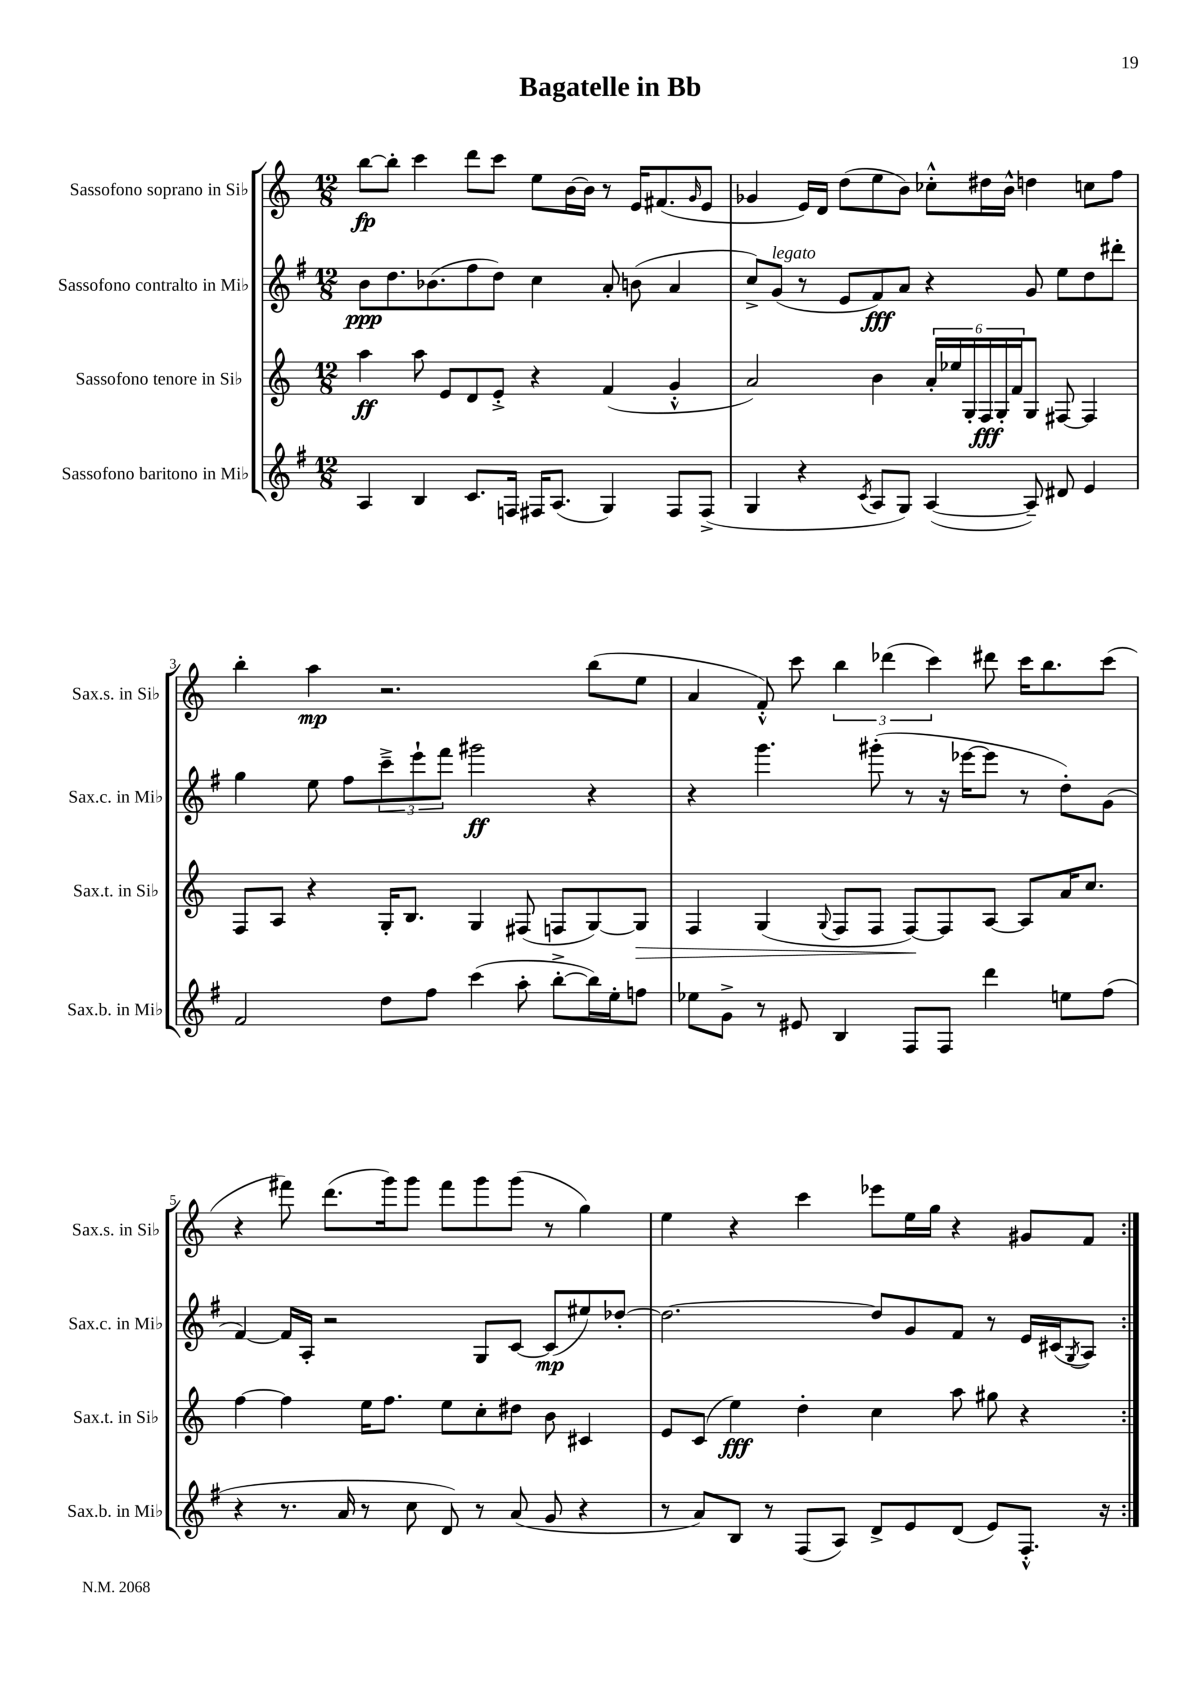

**kern	**kern	**dynam	**kern	**dynam	**kern	**dynam
*part4	*part3	*part3	*part2	*part2	*part1	*part1
*staff4	*staff3	*staff3	*staff2	*staff2	*staff1	*staff1
*I"Sassofono baritono in Mi♭	*I"Sassofono tenore in Si♭	*	*I"Sassofono contralto in Mi♭	*	*I"Sassofono soprano in Si♭	*
*I'Sax.b. in Mi♭	*I'Sax.t. in Si♭	*	*I'Sax.c. in Mi♭	*	*I'Sax.s. in Si♭	*
*clefG2	*clefG2	*	*clefG2	*	*clefG2	*
*k[f#]	*k[]	*	*k[f#]	*	*k[]	*
*M12/8	*M12/8	*	*M12/8	*	*M12/8	*
=1	=1	=1	=1	=1	=1	=1
4A/	4aa\	ff	8b\L	ppp	[8bb\L	fp
.	.	.	8.dd\	.	8bb'\J]	.
4B/	8aa\	.	.	.	4ccc\	.
.	.	.	(8.b-X\	.	.	.
.	8e/L	.	.	.	.	.
8.c/L	8d/	.	8ff#\	.	8ddd\L	.
.	8e'^/J	.	8dd\J)	.	8ccc\J	.
16Fn/Jk	.	.	.	.	.	.
16F#X/KL	4r	.	4cc\	.	8ee\L	.
(8.A/J	.	.	.	.	.	.
.	.	.	.	.	[16b\L	.
.	.	.	.	.	16b\JJ]	.
4G/)	(4f/	.	8a'/	.	8r	.
.	.	.	(8bn\	.	16e/KL	.
.	.	.	.	.	(8.f#X/	.
8F#/L	4g'^^/	.	4a/	.	.	.
.	.	.	.	.	16qqg/	.
(8F#^/J	.	.	.	.	8e/J	.
=2	=2	=2	=2	=2	=2	=2
4G/	2a/)	.	8cc^/L)	.	4g-X/	.
!	!	!	!LO:TX:a:i:t=legato	!	!	!
.	.	.	(8g/J	.	.	.
4r	.	.	8r	.	16e/LL)	.
.	.	.	.	.	16d/JJ	.
.	.	.	8e/L	.	(8dd\L	.
8qc/	.	.	.	.	.	.
8A/L	4b\	.	8f#/)	fff	8ee\	.
8G/J)	.	.	8a/J	.	8b\J)	.
([4A/	24a'/LL	.	4r	.	8cc-X'^^\L	.
.	24ee-X/	.	.	.	.	.
.	24G'/	.	.	.	.	.
.	24F/	fff	.	.	16dd#X\L	.
.	24G'/	.	.	.	.	.
.	.	.	.	.	16b^^\JJ	.
.	24f/J	.	.	.	.	.
8A~/])	8G/J	.	8g/	.	4ddn\	.
8d#X/	[8F#X/	.	8ee\L	.	.	.
4e/	4F#/]	.	8dd\	.	8ccn\L	.
.	.	.	8ddd#X'\J	.	8ff\J	.
!!LO:LB:g=z
=3	=3	=3	=3	=3	=3	=3
2f#/	8F/L	.	4gg\	.	4bb'\	.
.	8A/J	.	.	.	.	.
.	4r	.	8ee\	.	4aa\	mp
.	.	.	8ff#\L	.	.	.
8dd\L	16G'/KL	.	12ccc~^\	.	2.r	.
.	8.B/J	.	.	.	.	.
.	.	.	12eee`\	.	.	.
8ff#\J	.	.	.	.	.	.
.	.	.	12fff#\J	.	.	.
(4ccc\	4G/	.	2ggg#X\	ff	.	.
8aa'\	(8F#X/	.	.	.	.	.
[8bb'^\L	8Fn/L	.	.	.	.	.
16bb\L])	[8G/)	.	4r	.	(8bb\L	.
16ee'\J	.	.	.	.	.	.
!	!	!LO:HP:b	!	!	!	!
8ffn\J	8G/J]	>	.	.	8ee\J	.
=4	=4	=4	=4	=4	=4	=4
8ee-X\L	4F/	.	4r	.	4a/	.
8g^\J	.	.	.	.	.	.
8r	(4G/	.	4.ggg\	.	8f'^^/)	.
8e#X/	.	.	.	.	8ccc\	.
.	8qqG/	.	.	.	.	.
4B/	8F/L	.	.	.	6bb\	.
.	8F/J	.	(8ggg#X'\	.	.	.
.	.	.	.	.	(6ddd-X\	.
8F#/L	[8F/L)	.	8r	.	.	.
.	.	.	.	.	6ccc\)	.
8F#/J	8F/]	]	16r	.	.	.
.	.	.	[16eee-X\KL	.	.	.
4ddd\	[8A/J	.	8eee-\J]	.	8ddd#X\	.
.	8A/L]	.	8r	.	16ccc\KL	.
.	.	.	.	.	8.bb\	.
8een\L	16a/K	.	8dd'\L)	.	.	.
.	8.cc/J	.	.	.	.	.
(8ff#\J	.	.	(8g\J	.	(8ccc\J	.
!!LO:LB:g=z
=5	=5	=5	=5	=5	=5	=5
4r	[4ff\	.	[4f#/)	.	4r	.
8.r	4ff\]	.	16f#/LL]	.	8fff#X\)	.
.	.	.	16A'/JJ	.	.	.
.	.	.	2r	.	(8.ddd\L	.
16a/	.	.	.	.	.	.
8r	16ee\KL	.	.	.	.	.
.	8.ff\J	.	.	.	16ggg\k)	.
8cc\	.	.	.	.	8ggg\J	.
8d/)	8ee\L	.	.	.	8fff#\L	.
8r	8cc'\	.	8G/L	.	8ggg\	.
(8a/	8dd#X\J	.	[8c/J	.	(8ggg\J	.
8g/	8b\	.	(8c/L]	mp	8r	.
4r	4c#X/	.	8ee#X/)	.	4gg\)	.
.	.	.	[8dd-X'/J	.	.	.
=6	=6	=6	=6	=6	=6	=6
8r	8e/L	.	2.dd-\_	.	4ee\	.
8a/L)	(8c/J	.	.	.	.	.
8B/J	4ee\)	fff	.	.	4r	.
8r	.	.	.	.	.	.
(8F#/L	4dd'\	.	.	.	4ccc\	.
8A/J)	.	.	.	.	.	.
8d^/L	4cc\	.	8dd-/L]	.	8eee-X\L	.
8e/	.	.	8g/	.	16ee\L	.
.	.	.	.	.	16gg\JJ	.
(8d/J	8aa\	.	8f#/J	.	4r	.
8e/L)	8gg#X\	.	8r	.	.	.
8.F#'^^/J	4r	.	16e/LL	.	8g#X/L	.
.	.	.	(16c#X/J	.	.	.
.	.	.	8qG/	.	.	.
.	.	.	8A/J)	.	8f/J	.
16r	.	.	.	.	.	.
=:|!	=:|!	=:|!	=:|!	=:|!	=:|!	=:|!
*-	*-	*-	*-	*-	*-	*-
